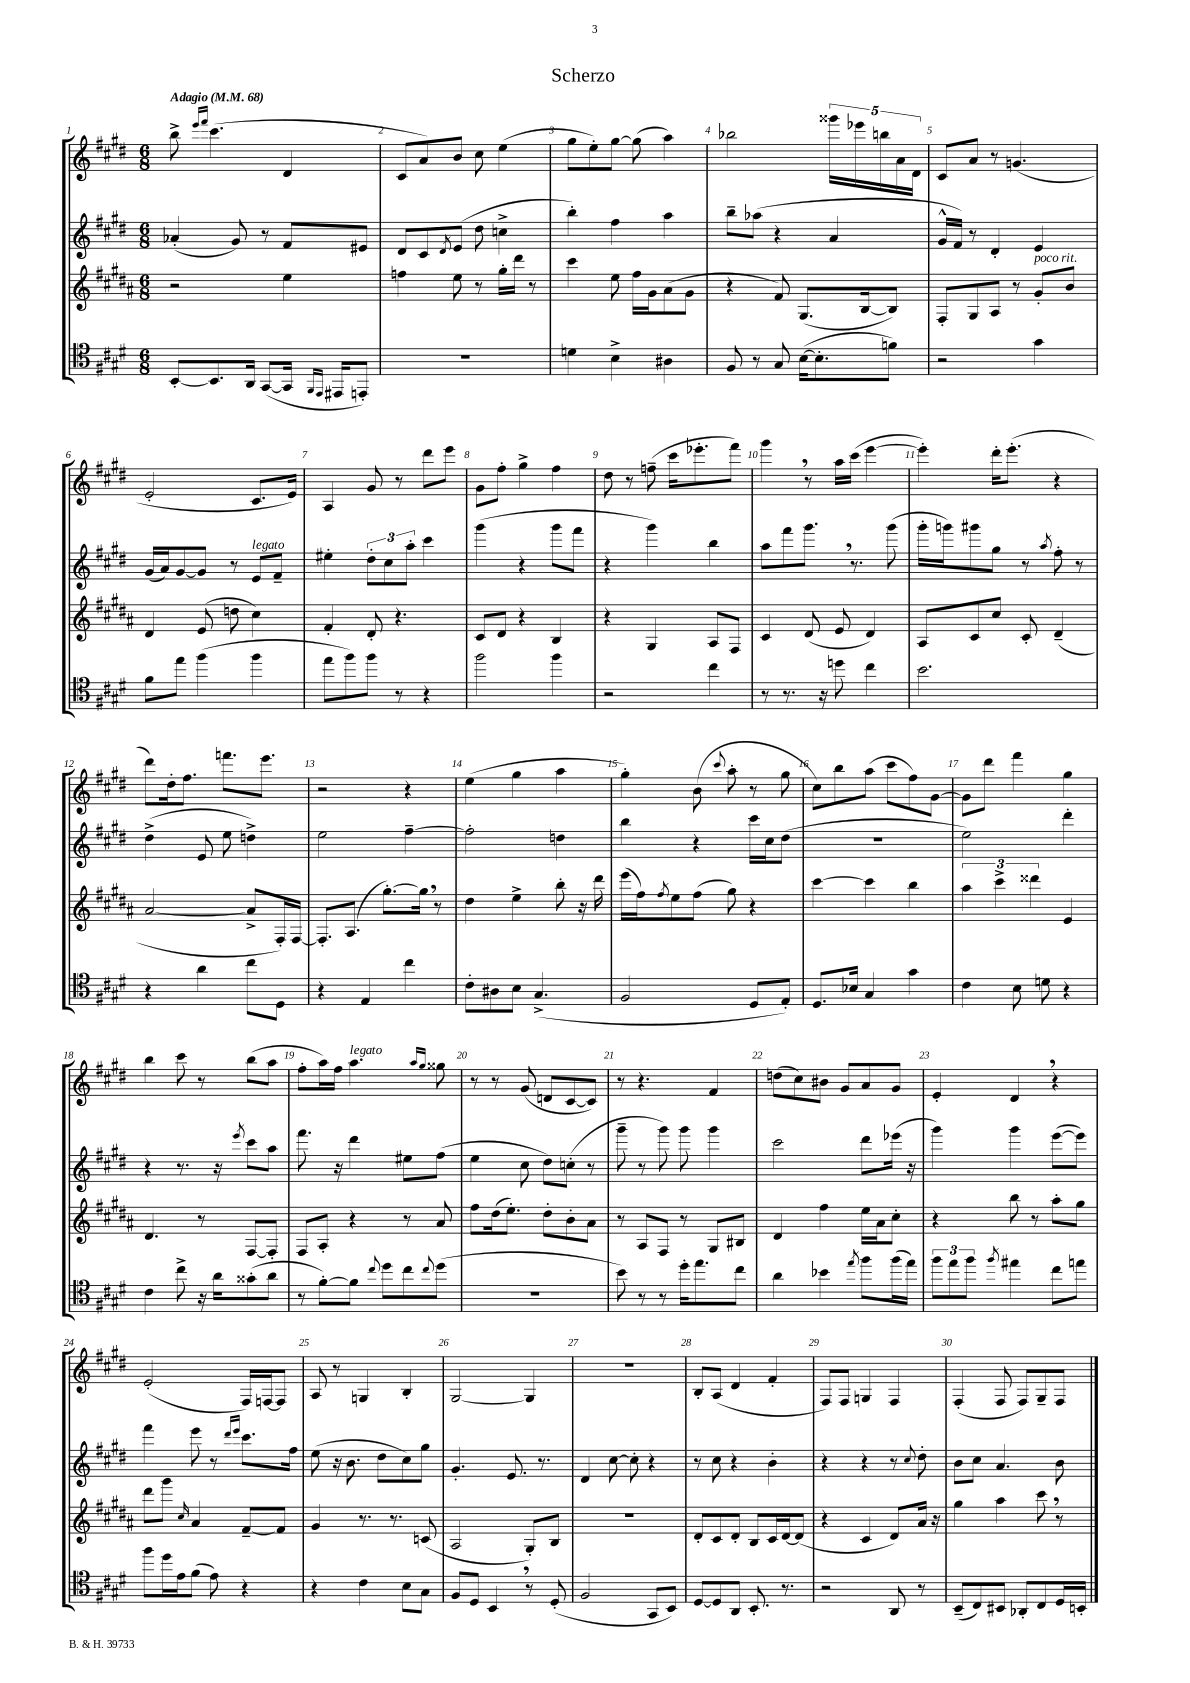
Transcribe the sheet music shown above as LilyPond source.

\header { title = "Scherzo" }
<<
\new StaffGroup <<
\new Staff = "s0" {
    \clef treble \key e \major \numericTimeSignature \time 6/8 \tempo "Adagio" 4 = 68
    b''8-> \grace { e'''16 fis'''16 } cis'''4.( dis'4 |
    cis'8 a'8) b'8 cis''8 e''4( |
    gis''8 e''8-.) gis''8~ gis''8( a''4) |
    bes''2 \tuplet 5/4 { gisis'''16 ees'''16 b''16 a'16 dis'16 } |
    cis'8 a'8 r8 g'4.( |
    e'2-. cis'8. e'16) |
    a4 gis'8 r8 dis'''8 e'''8 |
    gis'8 fis''8-. gis''4-> fis''4 |
    dis''8 r8 f''8--( cis'''16 ees'''8.-. fis'''8) |
    gis'''4 \breathe r8 a''16 cis'''16( e'''4~ |
    e'''4-.) dis'''16-. e'''8.-.( r4 |
    dis'''8) dis''16-. fis''8. f'''8. e'''8. |
    r2 r4 |
    e''4( gis''4 a''4 |
    gis''4-.) b'8( \appoggiatura { cis'''8 } a''8-. r8 gis''8 |
    cis''8) b''8 a''8( cis'''8 fis''8) gis'8~ |
    gis'8 dis'''8 fis'''4 gis''4 |
    b''4 cis'''8 r8 b''8( a''8 |
    fis''8-. a''16) fis''16 a''4.^\markup { \italic "legato" } \grace { a''16 gis''16 } gisis''8 |
    r8 r8 gis'8( d'8 cis'8~ cis'8) |
    r8 r4. fis'4 |
    d''8( cis''8) bis'8 gis'8 a'8 gis'8 |
    e'4-. dis'4 \breathe r4 |
    e'2-.( fis16) f16~ f8 |
    a8 r8 g4 b4-. |
    gis2~ gis4 |
    R2. |
    b8-. a8( dis'4 fis'4-. |
    fis8) fis8 g4 fis4 |
    fis4-.( fis8 fis8) gis8-- fis8 \bar "|." |
}
\new Staff = "s1" {
    \clef treble \key e \major \numericTimeSignature \time 6/8
    aes'4-.( gis'8) r8 fis'8 eis'8 |
    dis'8 cis'8 \acciaccatura { dis'8 } e'8( dis''8 c''4-> |
    b''4-.) fis''4 a''4 |
    b''8-- aes''8( r4 a'4 |
    gis'16-^ fis'16) r8 dis'4-. e'4 |
    gis'16( a'16) gis'8~ gis'8 r8 e'8^\markup { \italic "legato" } fis'8-- |
    eis''4-. \tuplet 3/2 { dis''8-. cis''8 a''8-. } cis'''4 |
    gis'''4( r4 gis'''8 fis'''8 |
    r4 gis'''4) b''4 |
    a''8 fis'''8 gis'''8. \breathe r8. gis'''8( |
    gis'''16-. g'''16) gis'''8 gis''8 r8 \acciaccatura { a''8 } fis''8-. r8 |
    dis''4->( e'8 e''8 d''4->) |
    e''2 fis''4~-- |
    fis''2-. d''4 |
    b''4 r4 cis'''16 cis''16 dis''8( |
    R2. |
    e''2) dis'''4-. |
    r4 r8. r16 \acciaccatura { e'''8 } cis'''8 a''8 |
    fis'''8. r16 dis'''4 eis''8 fis''8( |
    e''4 cis''8 dis''8) c''8-.( r8 |
    gis'''8-- r8 gis'''8) gis'''8 gis'''4 |
    cis'''2 dis'''8 ees'''16( r16 |
    gis'''4) gis'''4 e'''8~( e'''8) |
    fis'''4 e'''8 r8 \grace { dis'''16 e'''16 } cis'''8. fis''16 |
    e''8( r16 b'8. dis''8 cis''8) gis''8 |
    gis'4.-. e'8. r8. |
    dis'4 cis''8~ cis''8-. r4 |
    r8 cis''8 r4 b'4-. |
    r4 r4 r8 \appoggiatura { cis''8 } dis''8-. |
    b'8 cis''8 a'4. b'8 \bar "|." |
}
\new Staff = "s2" {
    \clef treble \key b \major \numericTimeSignature \time 6/8
    r2 e''4 |
    f''4 e''8 r8 gis''16-. dis'''16 r8 |
    cis'''4 e''8 fis''16 gis'16 ais'8( gis'8 |
    r4 fis'8) gis8.( b16~ b8) |
    fis8-. gis8 ais8 r8 gis'8-.^\markup { \italic "poco rit." } b'8 |
    dis'4 e'8( d''8 cis''4) |
    fis'4-. dis'8-. r4. |
    cis'8 dis'8 r4 b4 |
    r4 gis4 ais8 fis8 |
    cis'4 dis'8( e'8 dis'4) |
    ais8 cis'8 cis''8 cis'8-. dis'4--( |
    ais'2~ ais'8-> fis16-.) fis16~ |
    fis8.-. ais8.( gis''8.~-.) gis''16 \breathe r8 |
    dis''4 e''4-> b''8-. r16 dis'''16 |
    e'''16( fis''16) \acciaccatura { fis''8 } e''8 fis''8( gis''8) r4 |
    cis'''4~ cis'''4 b''4 |
    \tuplet 3/2 { ais''4 cis'''4-> disis'''4 } e'4 |
    dis'4. r8 fis8~ fis8-. |
    fis8 ais8-. r4 r8 ais'8 |
    fis''8 dis''16( e''8.-.) dis''8-. b'8-. ais'8 |
    r8 ais8 fis8 r8 gis8 bis8 |
    dis'4 fis''4 e''16 ais'16 cis''8-. |
    r4 b''8 r8 ais''8-. gis''8 |
    dis'''8 gis'''8 \grace { cis''16 } ais'4 fis'8~-- fis'8 |
    gis'4 r8. r8. c'8( |
    ais2 gis8-.) b8 |
    R2. |
    dis'8-. cis'8 dis'8-. b8 cis'16 dis'16~ dis'8( |
    r4 cis'4 dis'8) ais'16 r16 |
    gis''4 ais''4 cis'''8 \breathe r8 \bar "|." |
}
\new Staff = "s3" {
    \clef tenor \key e \major \numericTimeSignature \time 6/8
    b,8~-. b,8. a,16 gis,8~( gis,16 \grace { fis,16 e,16 } eis,16 e,8-.) |
    R2. |
    d'4 b4-> ais4 |
    fis8 r8 gis8 b16~( b8.-. f'8) |
    r2 gis'4 |
    fis'8 e''8 fis''4( fis''4 |
    e''8 fis''8) fis''8 r8 r4 |
    fis''2 fis''4 |
    r2 cis''4 |
    r8 r8. r16 d''8 cis''4 |
    b'2. |
    r4 a'4 cis''8 dis8 |
    r4 e4 cis''4 |
    cis'8-. ais8 b8 gis4.->( |
    fis2 dis8 e8-.) |
    dis8. bes16 gis4 gis'4 |
    cis'4 b8 d'8 r4 |
    cis'4 cis''8-> r16 a'16 gisis'8-.( a'8 |
    r8 fis'8~-.) fis'8 \appoggiatura { cis''8 } dis''8 cis''8 \appoggiatura { cis''8 } dis''8( |
    R2. |
    b'8) r8 r8 dis''16-. e''8. cis''8 |
    a'4 bes'4 \acciaccatura { e''8 } fis''8 fis''16( e''16) |
    \tuplet 3/2 { fis''8 e''8 fis''8 } \acciaccatura { fis''8 } eis''4 cis''8 e''8 |
    fis''8 dis''16 e'16 fis'8( e'8) r4 |
    r4 cis'4 b8 gis8 |
    fis8 dis8 b,4 \breathe r8 dis8-.( |
    fis2 gis,8 b,8) |
    dis8~ dis8 a,8 b,8.-. r8. |
    r2 a,8 r8 |
    b,8--( cis8) bis,8 aes,8-. cis8 dis16 b,16-. \bar "|." |
}
>>
>>
\layout { \context { \Score \override BarNumber.break-visibility = ##(#f #t #t) barNumberVisibility = #all-bar-numbers-visible } }
